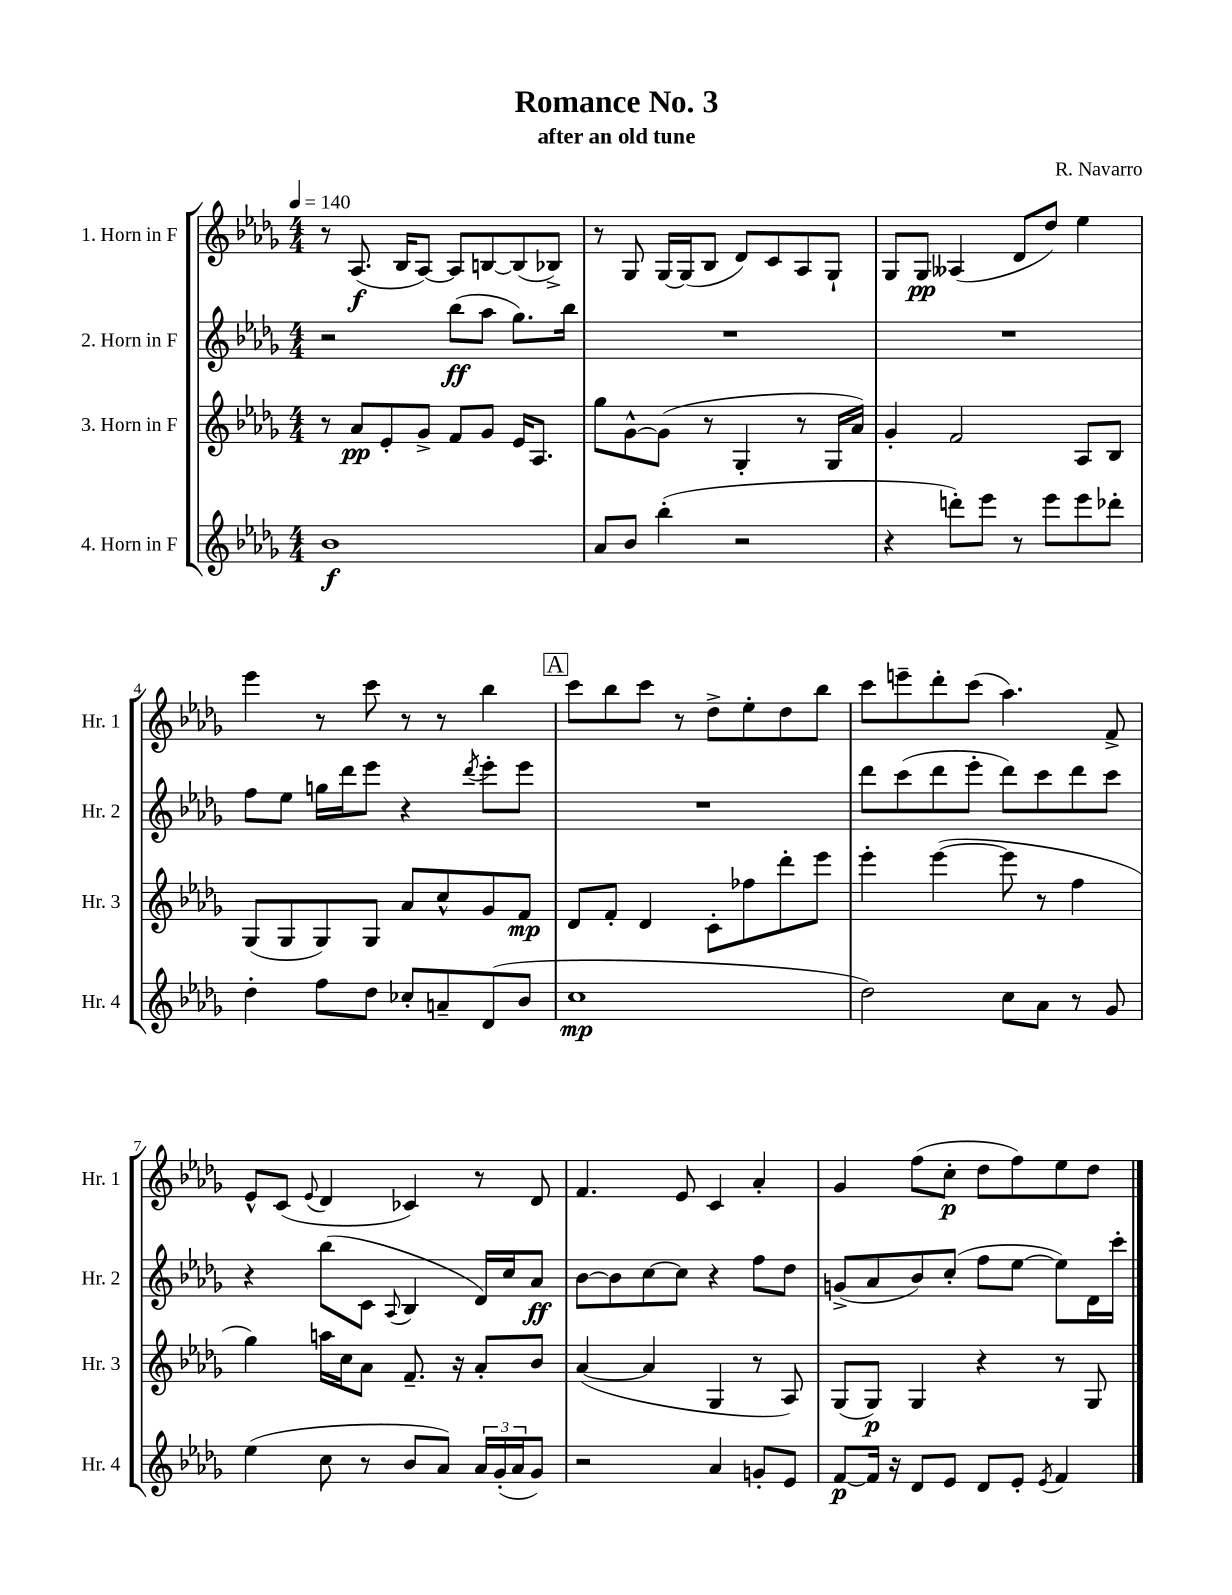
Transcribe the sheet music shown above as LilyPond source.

\header { title = "Romance No. 3" composer = "R. Navarro" subtitle = "after an old tune" }
<<
\new StaffGroup <<
\new Staff = "s0" \with { instrumentName = "1. Horn in F" shortInstrumentName = "Hr. 1" } {
    \clef treble \key des \major \numericTimeSignature \time 4/4 \tempo 4 = 140
    r8 aes8.\f( bes16 aes8~) aes8 b8~ b8( bes8->) |
    r8 ges8 ges16~ ges16( bes8 des'8) c'8 aes8 ges8-! |
    ges8 ges8\pp aeses4( des'8 des''8) ees''4 |
    ees'''4 r8 c'''8 r8 r8 bes''4 |
    \mark \markup { \box "A" } c'''8 bes''8 c'''8 r8 des''8-> ees''8-. des''8 bes''8 |
    c'''8 e'''8-- des'''8-. c'''8( aes''4.) f'8-> |
    ees'8-^ c'8( \appoggiatura { ees'8 } des'4 ces'4) r8 des'8 |
    f'4. ees'8 c'4 aes'4-. |
    ges'4 f''8( c''8-.\p des''8 f''8) ees''8 des''8 \bar "|." |
}
\new Staff = "s1" \with { instrumentName = "2. Horn in F" shortInstrumentName = "Hr. 2" } {
    \clef treble \key des \major \numericTimeSignature \time 4/4
    r2 bes''8\ff( aes''8 ges''8.) bes''16 |
    R1 |
    R1 |
    f''8 ees''8 g''16 des'''16 ees'''8 r4 \acciaccatura { des'''8 } ees'''8-. ees'''8 |
    \mark \markup { \box "A" } R1 |
    des'''8 c'''8( des'''8 ees'''8-. des'''8) c'''8 des'''8 c'''8 |
    r4 bes''8( c'8 \appoggiatura { aes8 } bes4 des'16) c''16 aes'8\ff |
    bes'8~ bes'8 c''8~ c''8 r4 f''8 des''8 |
    g'8->( aes'8 bes'8) c''8-.( f''8 ees''8~ ees''8) des'16 c'''16-. \bar "|." |
}
\new Staff = "s2" \with { instrumentName = "3. Horn in F" shortInstrumentName = "Hr. 3" } {
    \clef treble \key des \major \numericTimeSignature \time 4/4
    r8 aes'8\pp ees'8-. ges'8-> f'8 ges'8 ees'16 aes8. |
    ges''8 ges'8~-^ ges'8( r8 ges4-. r8 ges16 aes'16) |
    ges'4-. f'2 aes8 bes8 |
    ges8( ges8 ges8) ges8 aes'8 c''8-^ ges'8 f'8\mp |
    \mark \markup { \box "A" } des'8 f'8-. des'4 c'8-. fes''8 des'''8-. ees'''8 |
    ees'''4-. ees'''4~( ees'''8 r8 f''4 |
    ges''4) a''16 c''16 aes'8 f'8.-- r16 aes'8-. bes'8 |
    aes'4~( aes'4 ges4 r8 aes8) |
    ges8( ges8\p) ges4 r4 r8 ges8 \bar "|." |
}
\new Staff = "s3" \with { instrumentName = "4. Horn in F" shortInstrumentName = "Hr. 4" } {
    \clef treble \key des \major \numericTimeSignature \time 4/4
    bes'1\f |
    aes'8 bes'8 bes''4-.( r2 |
    r4 d'''8-.) ees'''8 r8 ees'''8 ees'''8 des'''8-. |
    des''4-. f''8 des''8 ces''8-. a'8-- des'8( bes'8 |
    \mark \markup { \box "A" } c''1\mp |
    des''2) c''8 aes'8 r8 ges'8 |
    ees''4( c''8 r8 bes'8 aes'8) \tuplet 3/2 { aes'16 ges'16-.( aes'16 } ges'8) |
    r2 aes'4 g'8-. ees'8 |
    f'8~\p f'16 r16 des'8 ees'8 des'8 ees'8-. \acciaccatura { ees'8 } f'4 \bar "|." |
}
>>
>>
